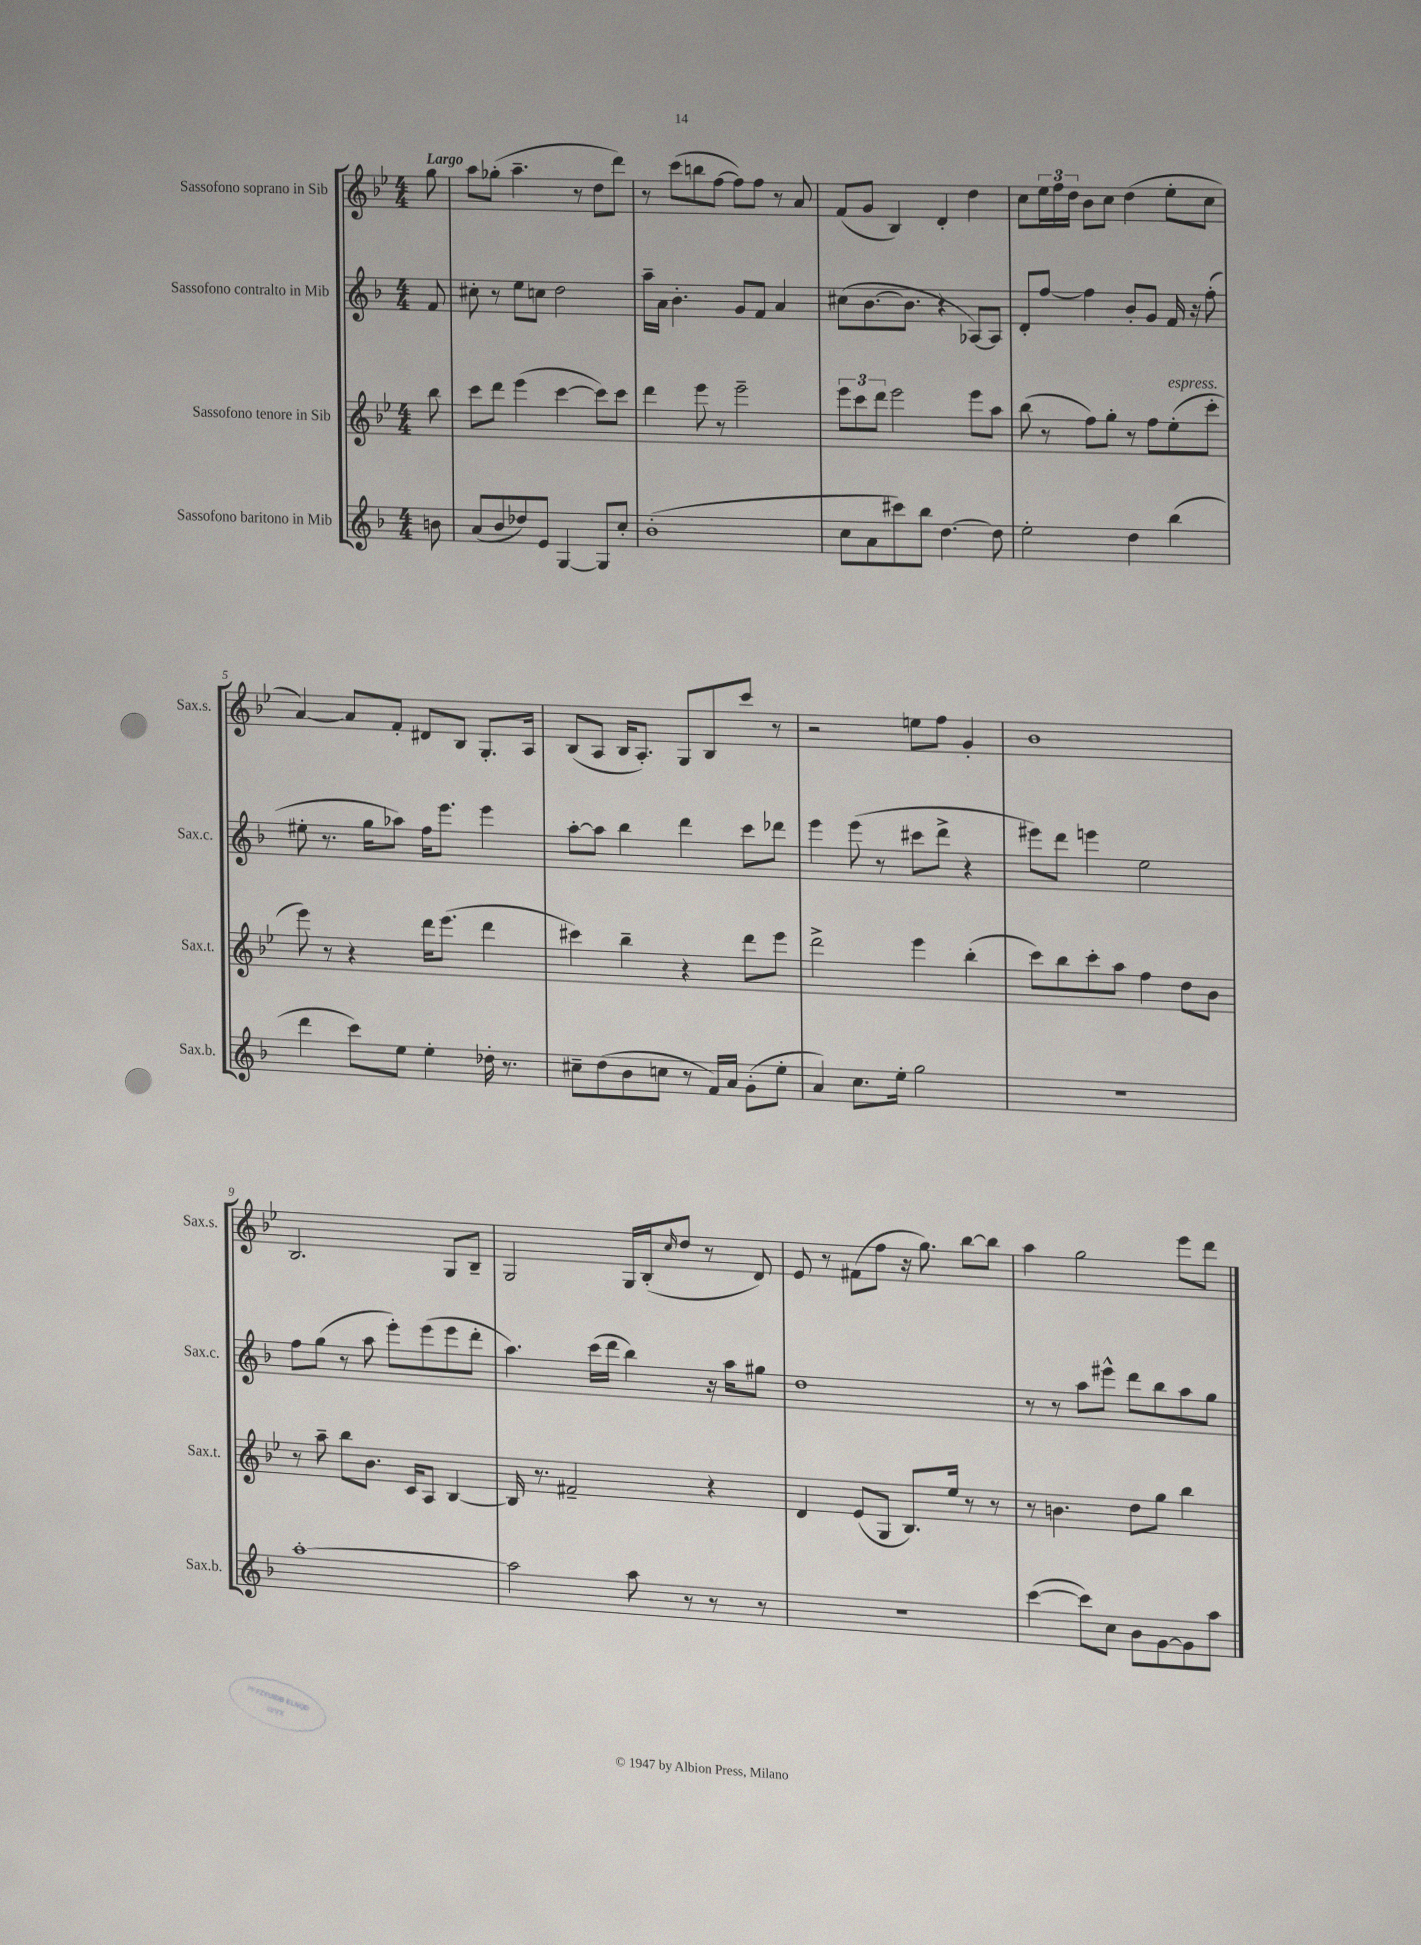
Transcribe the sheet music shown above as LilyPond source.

<<
\new StaffGroup <<
\new Staff = "s0" \with { instrumentName = "Sassofono soprano in Sib" shortInstrumentName = "Sax.s." } {
    \clef treble \key bes \major \numericTimeSignature \time 4/4 \partial 8 \tempo "Largo"
    g''8 |
    a''8 ges''8-.( a''4.-- r8 d''8 d'''8) |
    r8 c'''8( b''8 f''8~ f''8) f''8 r8 a'8 |
    f'8( g'8 bes4) d'4-. d''4 |
    c''8 \tuplet 3/2 { ees''16 f''16 d''16 } bes'8 c''8 d''4( ees''8-. c''8 |
    a'4~) a'8 f'8-. dis'8 bes8 g8.-. a16 |
    bes8( a8 bes16 a8.-.) g8 bes8 c'''8 r8 |
    r2 e''8 f''8 g'4-. |
    bes'1 |
    bes2. g8 bes8-- |
    g2 g16 bes16-.( \grace { c''16 } d''8 r8 d'8) |
    ees'8 r8 fis'8( f''8 r16 g''8.) bes''8~ bes''8 |
    a''4 g''2 ees'''8 d'''8 \bar "|." |
}
\new Staff = "s1" \with { instrumentName = "Sassofono contralto in Mib" shortInstrumentName = "Sax.c." } {
    \clef treble \key f \major \numericTimeSignature \time 4/4 \partial 8
    f'8 |
    cis''8-. r8 e''8 c''8 d''2 |
    a''16-- a'16 bes'4.-. g'8 f'8 a'4 |
    cis''8( bes'8.~ bes'8. r4 aes8~) aes8 |
    d'8-. f''8~ f''4 bes'8-. g'8 f'16 r16 f''8-.( |
    eis''8-. r8. g''16 aes''8) f''16 e'''8. e'''4 |
    a''8~-. a''8 bes''4 d'''4 c'''8 des'''8 |
    e'''4 e'''8( r8 cis'''8 d'''8-> r4 |
    eis'''8) d'''8 e'''4 e''2 |
    f''8 g''8( r8 a''8 e'''8-.) e'''8( e'''8 d'''8-. |
    a''4.) c'''16( d'''16 bes''4) r16 a''16 gis''8 |
    d''1 |
    r8 r8 a''8 eis'''8-^ d'''8 bes''8 a''8 g''8 \bar "|." |
}
\new Staff = "s2" \with { instrumentName = "Sassofono tenore in Sib" shortInstrumentName = "Sax.t." } {
    \clef treble \key bes \major \numericTimeSignature \time 4/4 \partial 8
    bes''8 |
    c'''8 d'''8 ees'''4( c'''4~ c'''8) c'''8 |
    d'''4 ees'''8 r8 ees'''2-- |
    \tuplet 3/2 { ees'''8 c'''8 d'''8 } ees'''2 ees'''8 a''8 |
    bes''8( r8 f''8) g''8-. r8 f''8 ees''8-.^\markup { \italic "espress." }( c'''8-. |
    ees'''8) r8 r4 d'''16 ees'''8.( d'''4 |
    cis'''4) bes''4-- r4 d'''8 ees'''8 |
    d'''2-> ees'''4 bes''4-.( |
    c'''8) bes''8 c'''8-. a''8 f''4 d''8 bes'8 |
    r8 a''8-- bes''8 bes'8. c'16 a8 bes4~ |
    bes16 r8. fis'2-- r4 |
    d'4 ees'8( g8 bes8.) ees''16 r8 r8 |
    r8 b'4. d''8 g''8 bes''4 \bar "|." |
}
\new Staff = "s3" \with { instrumentName = "Sassofono baritono in Mib" shortInstrumentName = "Sax.b." } {
    \clef treble \key f \major \numericTimeSignature \time 4/4 \partial 8
    b'8 |
    a'8( bes'8 des''8) e'8 g4~ g8 c''8-. |
    bes'1-.( |
    c''8 a'8 cis'''8) bes''8 d''4.~ d''8 |
    e''2-. d''4 bes''4( |
    d'''4 c'''8) e''8 e''4-. des''16-. r8. |
    cis''8-- d''8( bes'8 c''8 r8 f'16) a'16 g'8-.( e''8-. |
    a'4) c''8. e''16-. g''2 |
    R1 |
    a''1~-. |
    a''2 a''8 r8 r8 r8 |
    R1 |
    c'''4~( c'''8) c''8 bes'8 g'8~ g'8 a''8 \bar "|." |
}
>>
>>
